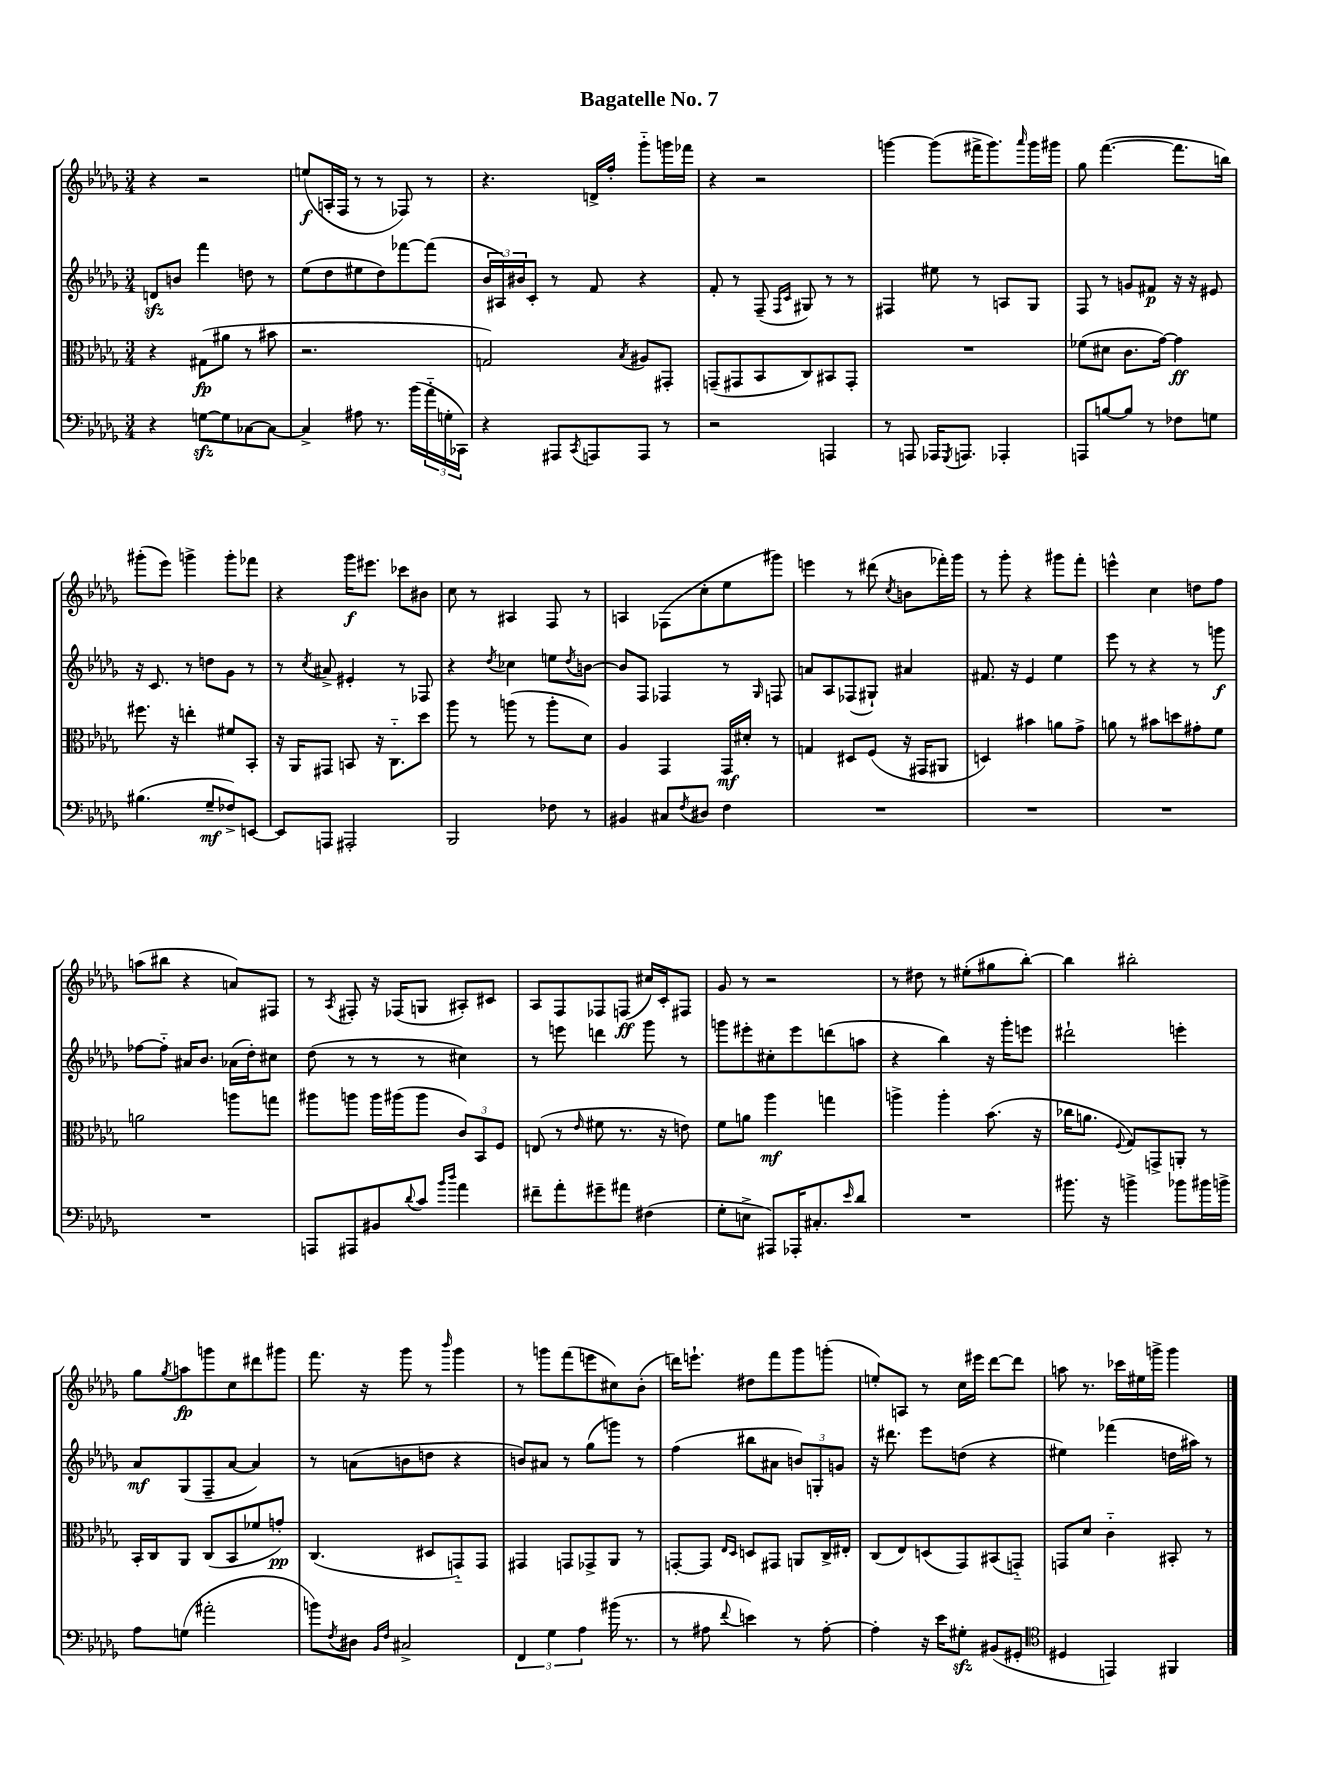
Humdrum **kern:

**kern	**kern	**kern	**kern
*staff4	*staff3	*staff2	*staff1
*clefF4	*clefC3	*clefG2	*clefG2
*k[b-e-a-d-g-]	*k[b-e-a-d-g-]	*k[b-e-a-d-g-]	*k[b-e-a-d-g-]
*M3/4	*M3/4	*M3/4	*M3/4
4r	4r	8d	4r
.	.	8b	.
[8G	(8G#	4fff	2r
8G]	8a#	.	.
[8C-	8r	8dd	.
8C-_	8b#	8r	.
=	=	=	=
4C-^]	2.r	(8ee-	(8ee
.	.	8dd-	16A'
.	.	.	16F
8A#	.	8ee#	8r
8.r	.	8dd-)	8r
.	.	[8fff-	8F-)
(16b-	.	.	.
24a-'~	.	(8fff-]	8r
24G'	.	.	.
24CC-)	.	.	.
=	=	=	=
4r	2G)	24b-	4.r
.	.	24A#)	.
.	.	24b#	.
.	.	8c'	.
8AAA#	.	8r	.
8qCC	.	.	.
8AAA	.	8f	16d^
.	.	.	16ff'
.	8qB-	.	.
8AAA	8A#	4r	8ggg-'~
8r	8GG#'	.	16ggg
.	.	.	16fff-
=	=	=	=
2r	(8GG~	8f'	4r
.	8GG#	8r	.
.	8BB-	(8F~	2r
.	.	16qqF	.
.	.	16qqc	.
.	8C)	8G#)	.
4AAA	8BB#	8r	.
.	8GG#'	8r	.
=	=	=	=
8r	2.r	4F#	[4ggg
8AAA	.	.	.
16AAA-	.	8ee#	(8ggg]
8qGGG-	.	.	.
8.AAA	.	.	.
.	.	8r	16fff#^
.	.	.	8.ggg)
4AAA-'	.	8A	.
.	.	.	16qqaaa-
.	.	8G-	16ggg
.	.	.	16ggg#
=	=	=	=
8AAA	(8f-	8F	8gg-
[8B	8d#	8r	([4.fff
8B]	8.c	8g	.
8r	.	8f#	.
.	[16g-)	.	.
8F-	4g-]	16r	8.fff]
.	.	16r	.
8G	.	8e#	.
.	.	.	16bb)
=	=	=	=
(4.B#	8.ff#	16r	(8ggg#'
.	.	8.c	.
.	.	.	8eee-)
.	16r	.	.
.	4ee'	8r	4ggg^
8G-~	.	8dd	.
8F-^)	8f#	8g-	8ggg'
[8EE	8BB-'	8r	8fff-
=	=	=	=
8EE]	16r	8r	4r
.	16AA-	.	.
.	.	8qcc	.
8AAA	8GG#	8a#^	.
2AAA#'	8BB	4e#'	16ggg-
.	.	.	8.eee#
.	16r	.	.
.	8.C'~	.	.
.	.	8r	8ccc-
.	8dd-	8F-	8b#
=	=	=	=
2BBB-	8aa-	4r	8cc
.	8r	.	8r
.	.	8qdd-	.
.	(8aa	4cc-	4A#
.	8r	.	.
8F-	8aa'	8ee	8F
.	.	8qdd-	.
8r	8d-)	[8b	8r
=	=	=	=
4BB#	4A-	8b]	4A
.	.	8F	.
8C#	4GG-	4F-	(8F-
8qF	.	.	.
8D#	.	.	8cc'
4F	16GG-	8r	8ee-
.	16d#'	.	.
.	.	16qqG-	.
.	8r	8F	8ggg#)
=	=	=	=
2.r	4G	8a	4eee
.	.	8A-	.
.	8D#	(8F-	8r
.	(8F	8G#`)	(8ddd#
.	.	.	8qcc
.	16r	4a#	8b
.	16GG#	.	.
.	8AA#	.	16fff-')
.	.	.	16ggg-
=	=	=	=
2.r	4D)	8.f#	8r
.	.	.	8ggg-'
.	.	16r	.
.	4b#	4e-	4r
.	8a	4ee-	8ggg#
.	8g-^	.	8fff'
=	=	=	=
2.r	8a	8eee-	4eee^^
.	8r	8r	.
.	8b#	4r	4cc
.	8dd	.	.
.	8g#'	8r	8dd
.	8f	8ggg	8ff
=	=	=	=
2.r	2a	[8ff-	(8aa
.	.	8ff-'~]	8bb#
.	.	16a#	4r
.	.	8.b-	.
.	8aa	(16a-	8a)
.	.	16dd-')	.
.	8gg	8cc#	8F#
=	=	=	=
8AAA	8aa#	(8dd-	8r
.	.	.	8qA-
8AAA#	8aa	8r	8F#'
8BB#	16aa	8r	16r
.	(16aa#	.	(16F-
8qqd-	.	.	.
8c	8aa#	8r	8G
16qqb-	.	.	.
16qqdd-	.	.	.
4a-	12c)	4cc#)	8A#')
.	12BB-	.	.
.	.	.	8c#
.	12F	.	.
=	=	=	=
8f#~	(8E	8r	8A-
8a-'	8r	8eee	8F
.	16qqe-	.	.
8g#~	8f#	4ddd	8F-
8a#	8.r	.	(8F
(4F#	.	8ggg-	16cc#)
.	16r	.	16c'
.	8e)	8r	8F#
=	=	=	=
8G-'	8f	8ggg	8g-
8E^	8a	8eee#'	8r
8AAA#)	4aa-	8cc#'	2r
16AAA-'	.	8eee#	.
8.C#'	.	.	.
.	4gg	(8ddd	.
16qqe-	.	.	.
8d-	.	8aa	.
=	=	=	=
2.r	4aa^	4r	8r
.	.	.	8dd#
.	4aa'	4bb-)	8r
.	.	.	(8ee#'
.	(8.b-	16r	8gg#
.	.	16ggg-'	.
.	.	8eee	[8bb-')
.	16r	.	.
=	=	=	=
8.b#	16cc-	2ddd#`	4bb-]
.	8.a	.	.
16r	.	.	.
.	8qqF	.	.
4b^	8G-)	.	2bb#'
.	8GG^	.	.
8b-	8AA'	4eee'	.
16b#	8r	.	.
16b^	.	.	.
=	=	=	=
8A-	16BB-'	8a-	8gg-
.	16C	.	.
.	.	.	8qgg-
(8G	8AA-	(8G-	8aa
2a#'	(8C	8F~	8ggg
.	8BB-	[8a-	8cc
.	8f-	4a-])	8ddd#
.	8g')	.	8ggg#
=	=	=	=
8b)	(4.C	8r	8.fff
8qF	.	.	.
8D#	.	(8a	.
.	.	.	16r
16qqBB-	.	.	.
16qqF	.	.	.
2C#^	.	8b	8ggg-
.	8D#	8dd	8r
.	.	.	16qqbbb-
.	8GG'~)	4r	4ggg-
.	8GG	.	.
=	=	=	=
6FF	4GG#	8b)	8r
.	.	8a#	8ggg
6G-	.	.	.
.	8GG	8r	(8fff
6A-	.	.	.
.	8GG-^	(8gg-	8eee
(16b#	8AA-	8ggg)	8cc#)
8.r	.	.	.
.	8r	8r	(8b-'
=	=	=	=
8r	[8GG'	(4ff	16ddd)
.	.	.	8.eee`
8A#	8GG]	.	.
.	16qqE-	.	.
8qqf	16qqD-	.	.
4e)	8D	8bb#	8dd#
.	8GG#	8a#	8fff
8r	8AA	12b)	8ggg-
.	.	12G'	.
[8A#'	16C^	.	(8ggg'
.	.	12g	.
.	16E#'	.	.
=	=	=	=
4A#']	(8C	16r	8ee')
.	.	8.ddd#	.
.	8E-)	.	8A
16r	(8D	8eee-	8r
16e-	.	.	.
8G#'	8GG-)	(8dd	16cc
.	.	.	16eee#
(8BB#	(8BB#	4r	[8ddd-
8GG#'	8GG'~)	.	8ddd-]
=	=	=	=
*clefC4	*	*	*
4D#	8GG	4ee#)	8aa
.	8d-	.	8.r
4EE)	4c'~	(4fff-	.
.	.	.	16ccc-
.	.	.	16ee#
.	.	.	16ggg^
4FF#	8BB#'	16dd	4ggg
.	.	16aa#)	.
.	8r	8r	.
==	==	==	==
*-	*-	*-	*-
